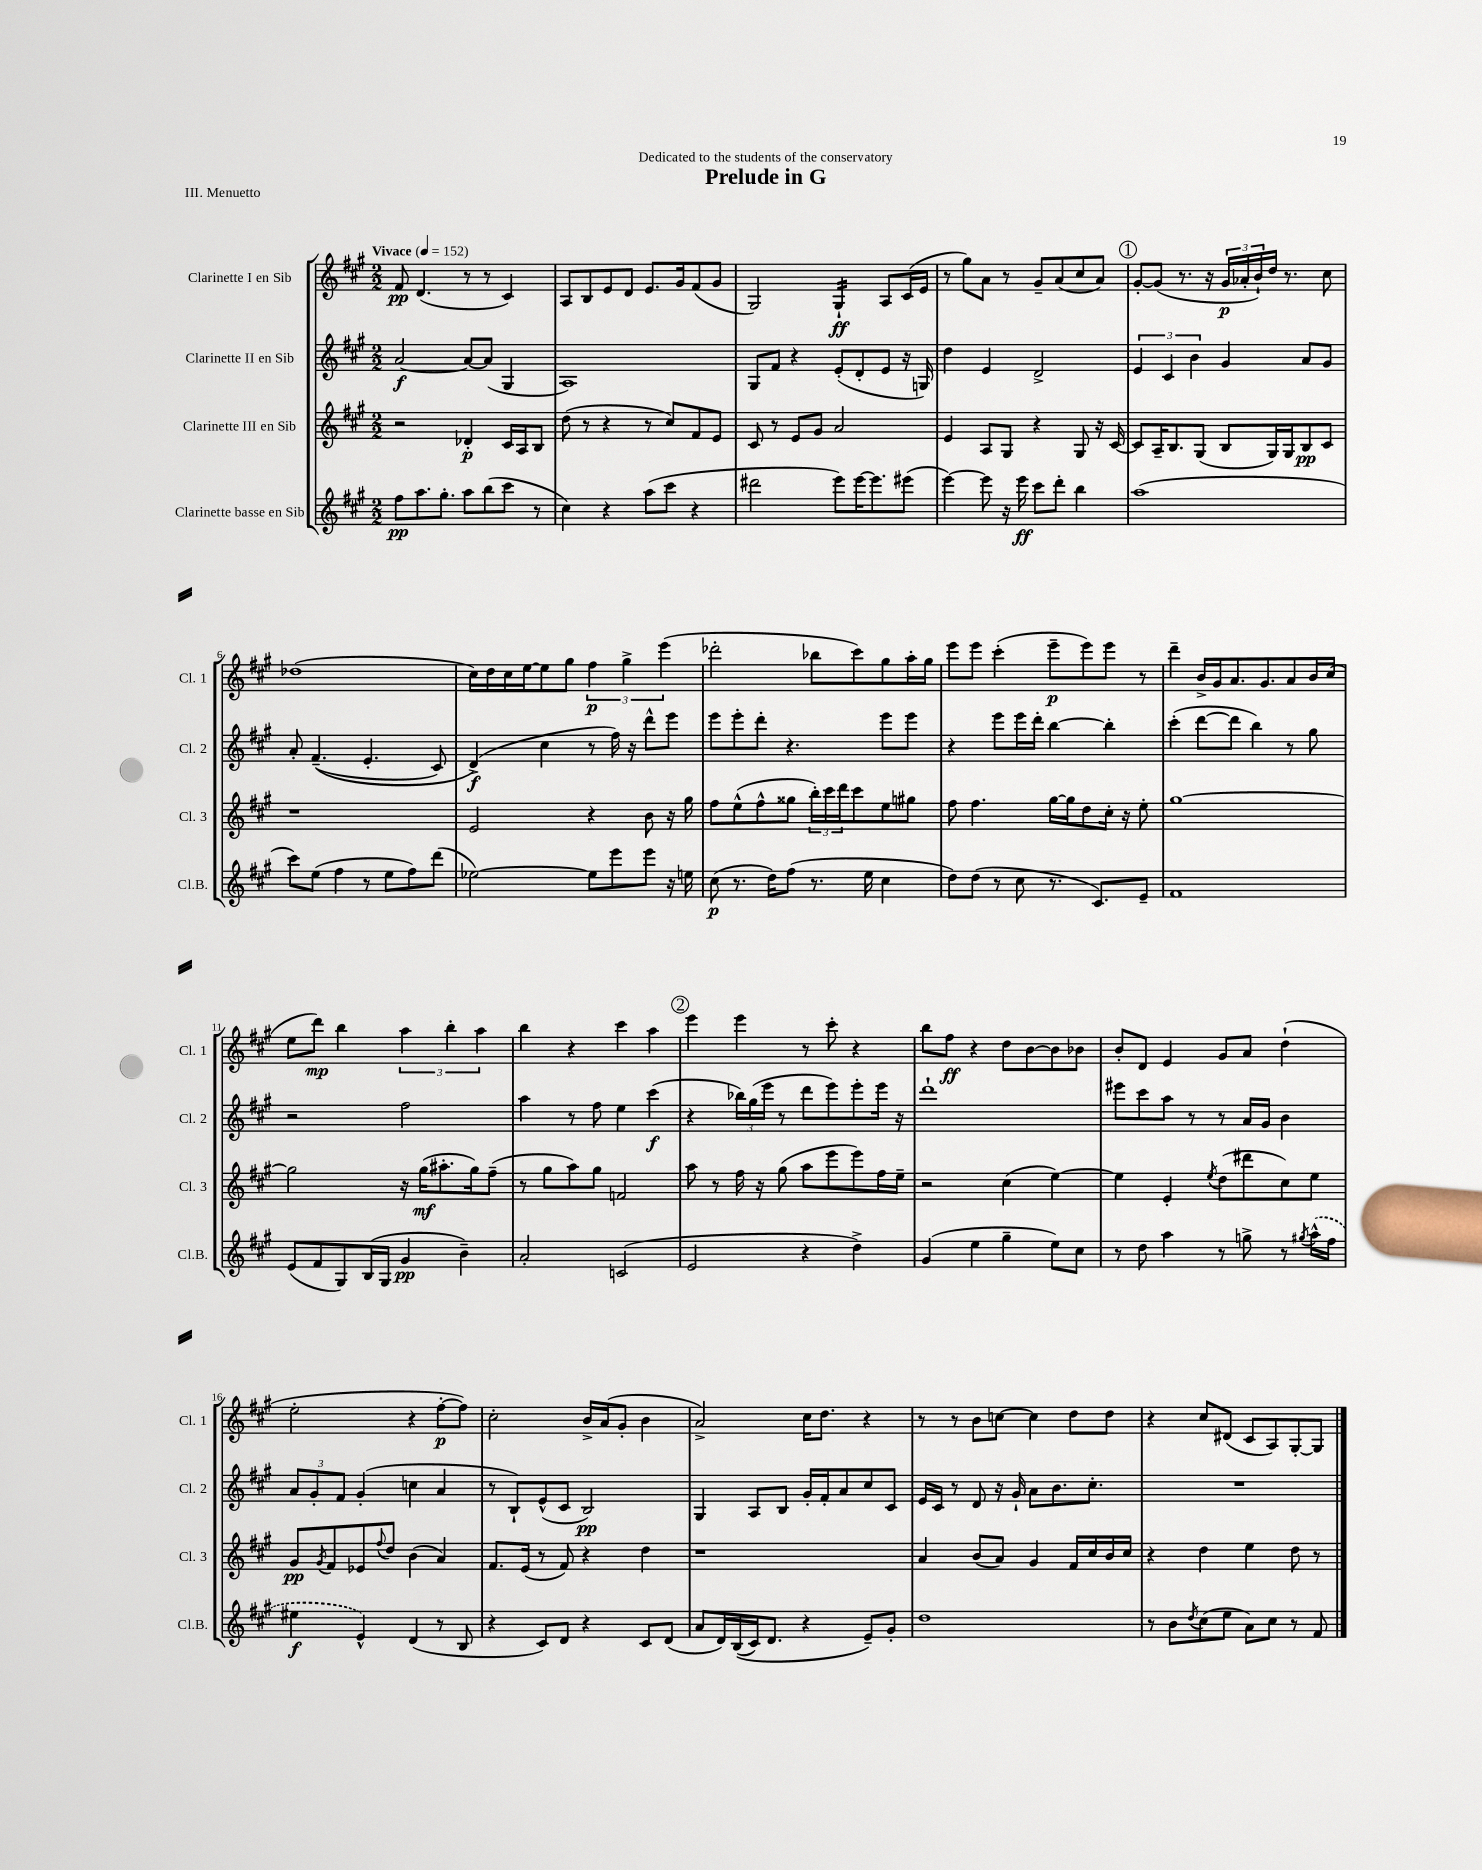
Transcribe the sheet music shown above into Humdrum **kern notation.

**kern	**kern	**kern	**kern
*staff4	*staff3	*staff2	*staff1
*clefG2	*clefG2	*clefG2	*clefG2
*k[f#c#g#]	*k[f#c#g#]	*k[f#c#g#]	*k[f#c#g#]
*M2/2	*M2/2	*M2/2	*M2/2
*MM152	*MM152	*MM152	*MM152
8ff#	2r	[2a	8f#
8.aa	.	.	(4.d
8.gg#'	.	.	.
8aa	4d-'	8a_	8r
(8bb	.	(8a]	8r
8ccc#	16c#	4G#	4c#)
.	16A	.	.
8r	8B	.	.
=	=	=	=
4cc#)	(8dd	1A)	8A
.	8r	.	8B
4r	4r	.	8e
.	.	.	8d
(8aa	8r	.	8.e
8ccc#	8cc#)	.	.
.	.	.	16g#
4r	8f#	.	(8f#
.	8e	.	8g#
=	=	=	=
2ddd#	8c#	8G#	2G#)
.	8r	8f#	.
.	8e	4r	.
.	8g#	.	.
8eee)	2a	(8e'	4G#`
[16eee	.	8d'	.
8.eee]	.	.	.
.	.	8e	8A
(8eee#	.	16r	(16c#
.	.	16G)	16e
=	=	=	=
[4eee)	4e	4dd	8r
.	.	.	8gg#)
8eee]	8A	4e	8a
16r	8G#	.	8r
16eee	.	.	.
8ccc#	4r	2d^	8g#~
8ddd'	.	.	(8a
4bb	8G#	.	8cc#
.	16r	.	8a)
.	[16c#	.	.
=	=	=	=
(1aa	8c#]	6e	[8g#'
.	16A~	.	(8g#]
.	.	6c#	.
.	8.B	.	.
.	.	.	8.r
.	.	6b	.
.	(8G#	.	.
.	.	.	16r
.	8B	4g#	24g#
.	.	.	24a-'
.	.	.	24b`)
.	16G#)	.	16dd
.	16G#	.	8.r
.	8B	8a	.
.	8c#	8g#	8cc#
=	=	=	=
8ccc#)	1r	8a'	(1dd-
(8ee	.	&((4.f#~	.
4ff#	.	.	.
8r	.	4.e'	.
8ee	.	.	.
8ff#)	.	.	.
(8ddd	.	8c#)	.
=	=	=	=
[2ee-)	2e	(4d^&)	16cc#)
.	.	.	16dd
.	.	.	16cc#
.	.	.	[16ee
.	.	4cc#	8ee]
.	.	.	8gg#
8ee-]	4r	8r	6ff#
8eee	.	16ff#)	.
.	.	.	6gg#^
.	.	16r	.
8eee	8b	8ddd^^	.
.	.	.	(6eee
16r	16r	8eee	.
16ee	16gg#	.	.
=	=	=	=
(8cc#	8ff#	8eee	2ddd-'
8.r	(8ee^^	8eee'	.
.	8ff#^^	8ddd'	.
16dd)	.	.	.
(8ff#	8gg##	4.r	.
8.r	24bb')	.	8bb-
.	24ccc#	.	.
.	24ddd	.	.
.	8ccc#	.	8ccc#)
16ee	.	.	.
4cc#	8ee	8eee	8gg#
.	8gg#	8eee	16aa'
.	.	.	16gg#
=	=	=	=
8dd)	8ff#	4r	8eee
(8dd	4.ff#	.	8eee
8r	.	8eee	(4ccc#'
8cc#	.	16eee	.
.	.	16ddd'	.
8.r	[16gg#	[4bb	8eee~
.	16gg#]	.	.
.	8dd	.	8eee)
8.c#)	.	.	.
.	16cc#'	4bb']	8eee
.	16r	.	.
8e~	8ee'	.	8r
=	=	=	=
1f#	[1gg#	(4ccc#'	4ddd~
.	.	[8ddd	16b^
.	.	.	16g#
.	.	8ddd]	8.a
.	.	4bb)	.
.	.	.	8.g#
.	.	8r	8a
.	.	8gg#	16b
.	.	.	(16cc#
=	=	=	=
(8e	2gg#]	2r	8ee
8f#	.	.	8ddd)
8G#)	.	.	4bb
(16B	.	.	.
16G#	.	.	.
4g#	16r	2ff#	6aa
.	(16gg#	.	.
.	8.aa#'	.	.
.	.	.	6bb'
4b~)	.	.	.
.	16gg#)	.	.
.	.	.	6aa
.	(8ff#~	.	.
=	=	=	=
2a'	8r	4aa	4bb
.	8gg#	.	.
.	8aa)	8r	4r
.	8gg#	8ff#	.
(2c	2f	4ee	4ccc#
.	.	(4ccc#	4aa
=	=	=	=
2e	8aa	4r	4eee
.	8r	.	.
.	16ff#	24bb-)	4eee
.	.	(24gg#	.
.	16r	.	.
.	.	24eee	.
.	(8gg#	8r	.
4r	8aa	8ddd	8r
.	8eee	8eee)	8ccc#'
4dd^)	8eee)	8eee'	4r
.	16ff#	16eee	.
.	16ee~	16r	.
=	=	=	=
(4g#	2r	1ddd`	8bb
.	.	.	8ff#
4ee	.	.	4r
4gg#~	(4cc#	.	8dd
.	.	.	[8b
8ee)	[4ee)	.	8b]
8cc#	.	.	8b-
=	=	=	=
8r	4ee]	8eee#	8b'
8dd	.	8ccc#	8d
4aa	4e'	8aa	4e
.	.	8r	.
.	8qee	.	.
8r	(8dd	8r	8g#
8gg^	8ddd#	16a	8a
.	.	16g#	.
8r	8cc#)	4b	(4dd`
8qgg#	.	.	.
(16aa^^	8ee	.	.
16ff#	.	.	.
=	=	=	=
4ee#	8g#	12a	2ee'
.	.	12g#'	.
.	8qg#	.	.
.	8f#	.	.
.	.	12f#	.
4e^^)	8e-	(4g#'	.
.	8qqff#	.	.
.	8dd	.	.
(4d	(4b	4cc	4r
8r	4a)	4a	[8ff#'
8B	.	.	8ff#])
=	=	=	=
4r	8.f#	8r	2cc#'
.	.	8B`)	.
.	(16e	.	.
8c#)	8r	(8e^^	.
8d	8f#)	8c#	.
4r	4r	2B)	16b^
.	.	.	(16a
.	.	.	8g#'
8c#	4dd	.	4b
(8d	.	.	.
=	=	=	=
8a	1r	4G#	2a^)
16d)	.	.	.
&((16B	.	.	.
16c#)	.	8A	.
8.d	.	.	.
.	.	8B	.
4r	.	16g#'	16cc#
.	.	16f#'	8.dd
.	.	8a	.
8e~&)	.	8cc#	4r
8g#'	.	8c#	.
=	=	=	=
1dd	4a	16e	8r
.	.	16c#	.
.	.	8r	8r
.	(8b	8d	8b
.	8a)	16r	[8cc
.	.	16g#`	.
.	4g#	8a	4cc]
.	.	8.b	.
.	16f#	.	8dd
.	16cc#	8.cc#'	.
.	16b	.	8dd
.	16cc#	.	.
=	=	=	=
8r	4r	1r	4r
8b	.	.	.
8qdd	.	.	.
(8cc#	4dd	.	8cc#
8ee	.	.	(8d#
8a)	4ee	.	8c#
8cc#	.	.	8A)
8r	8dd	.	[8G#'
8f#	8r	.	8G#]
==	==	==	==
*-	*-	*-	*-
